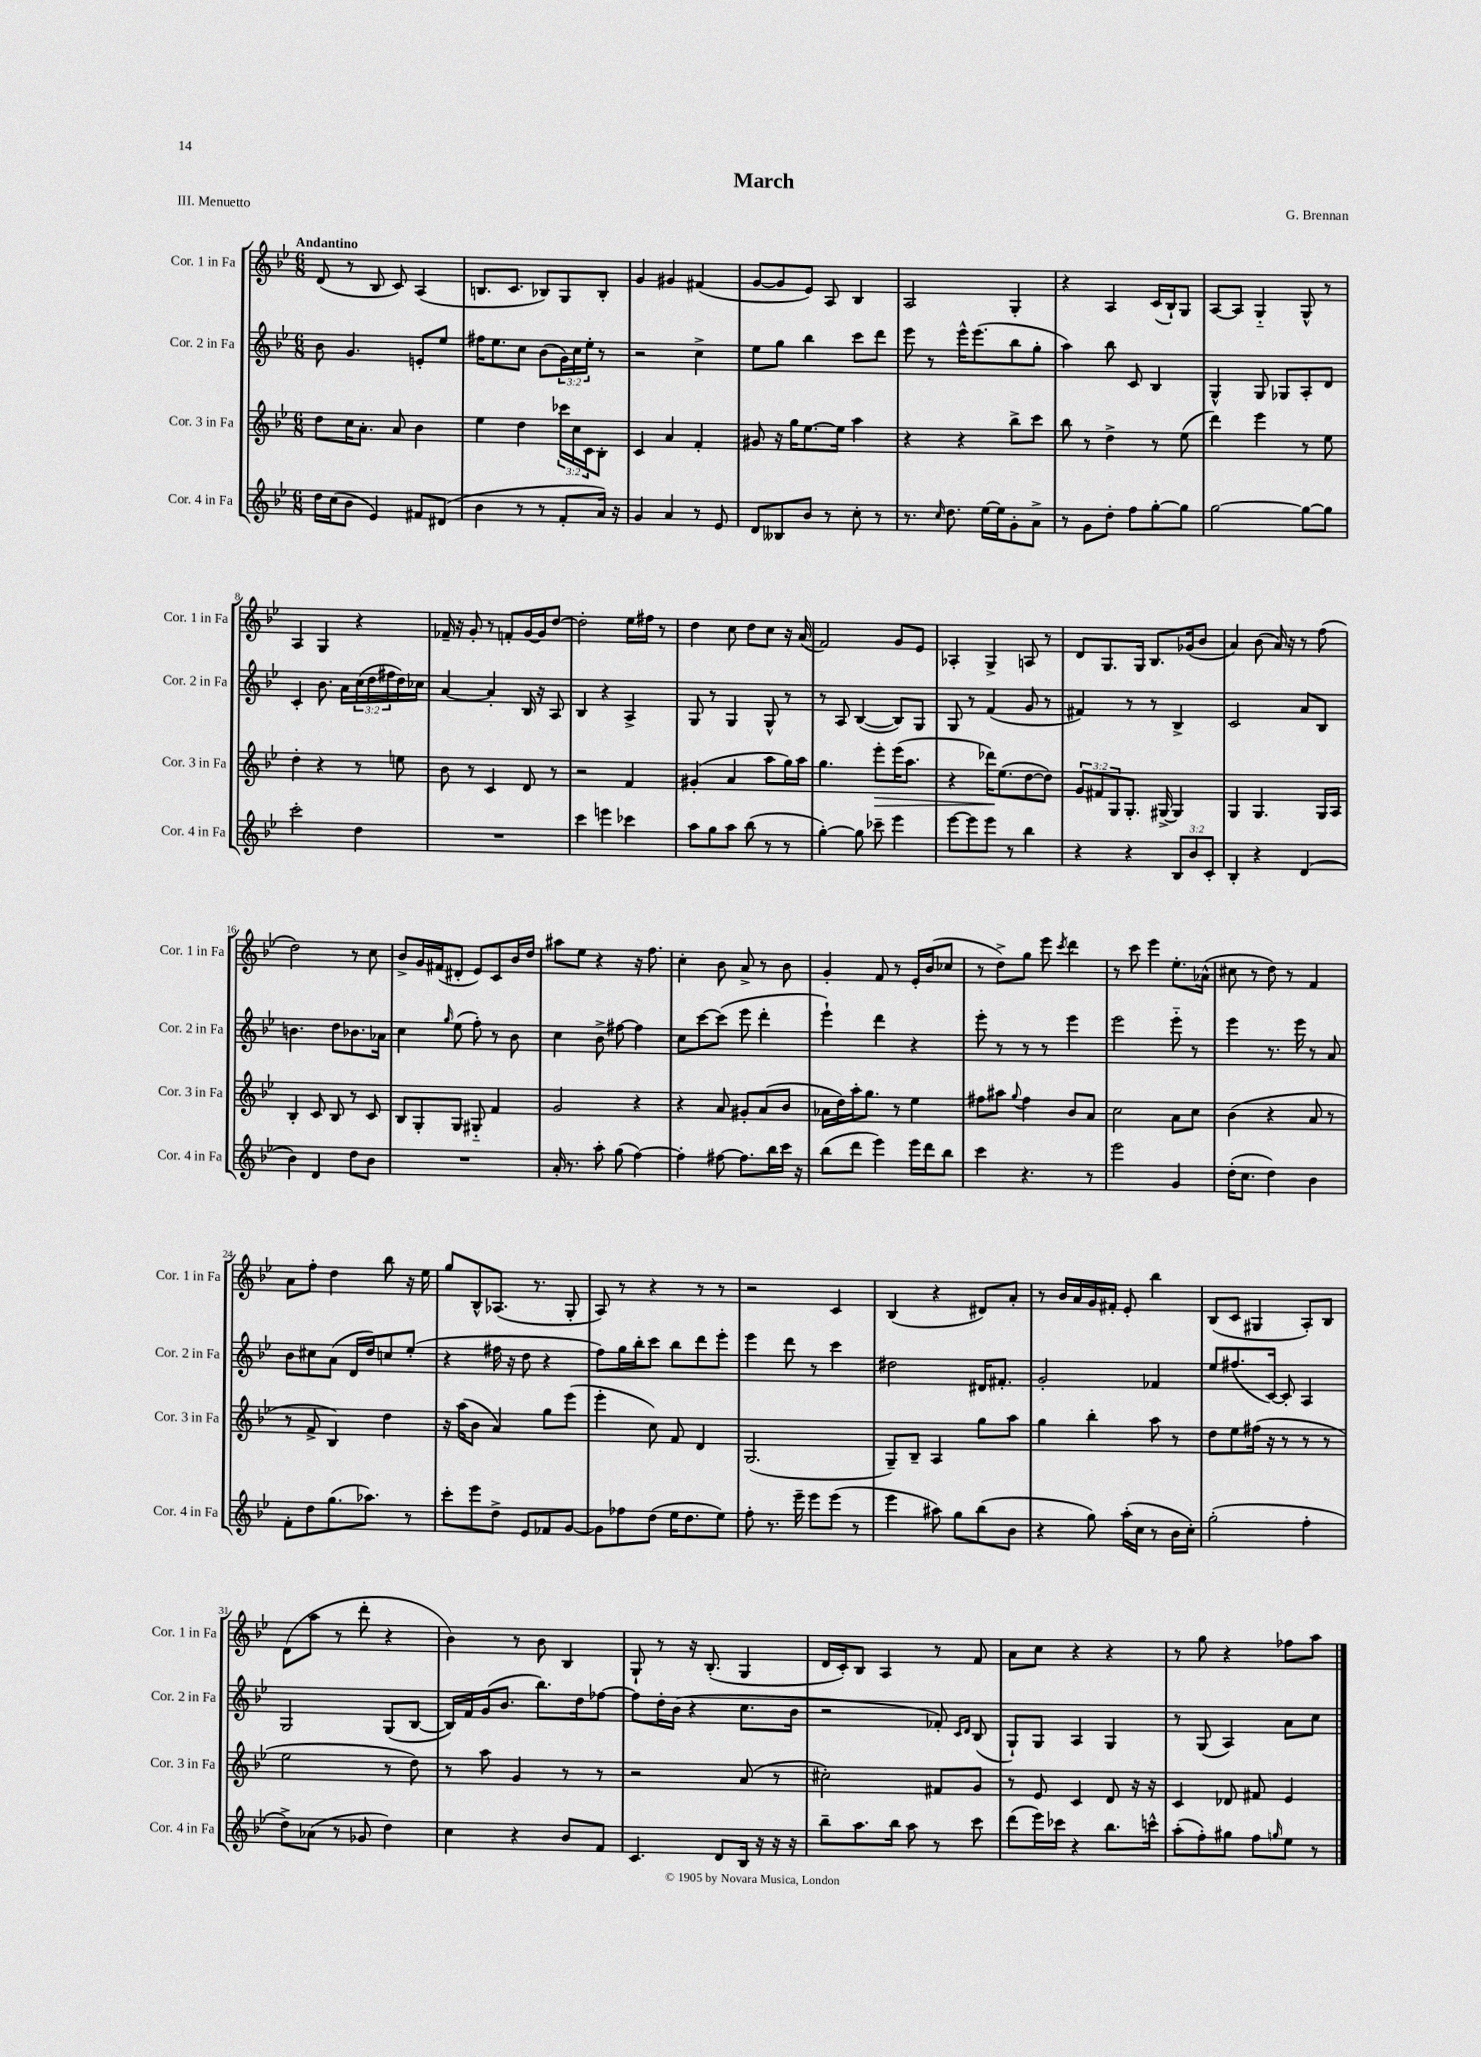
\header { title = "March" composer = "G. Brennan" piece = "III. Menuetto" }
<<
\new StaffGroup <<
\new Staff = "s0" \with { instrumentName = "Cor. 1 in Fa" shortInstrumentName = "Cor. 1 in Fa" } {
    \clef treble \key bes \major \numericTimeSignature \time 6/8 \tempo "Andantino"
    d'8( r8 bes8 c'8) a4( |
    b8. c'8. bes8) g8 bes8-. |
    g'4 gis'4 fis'4( |
    g'8~ g'8 ees'8) a8 bes4 |
    a2 g4-. |
    r4 a4 c'16( bes16-!) g8 |
    a8~ a8 g4-_ g8-^ r8 |
    a4 g4 r4 |
    fes'16-- r16 g'8-. r8 f'8-. g'16~ g'16 d''8~ |
    d''2-. ees''16 fis''16 r8 |
    d''4 c''8 d''8 c''8 r16 a'16( |
    f'2) g'8 ees'8 |
    aes4-. g4-> a8 r8 |
    d'8 g8. g16 bes8. ges'16( bes'8 |
    a'4) bes'8( a'16) r16 r8 f''8( |
    d''2) r8 c''8 |
    bes'8-> g'16 fis'16( dis'8-. ees'8) c'8 bes'16 d''16 |
    ais''8 ees''8 r4 r16 f''8. |
    c''4-. bes'8 a'8-> r8 bes'8 |
    g'4-. f'8 r8 ees'16-. bes'16( ces''8 |
    r8 d''8->) g''8 ees'''8 \acciaccatura { c'''8 } d'''4 |
    r8 c'''8 ees'''4 ees''8.-. aes'16-^( |
    cis''8 r8 d''8) r8 f'4 |
    a'8 f''8-. d''4 bes''8 r16 ees''16 |
    g''8 bes8-^ aes8.( r8. g8-. |
    a8) r8 r4 r8 r8 |
    r2 c'4 |
    bes4( r4 dis'8) a'8-. |
    r8 bes'16 a'16 g'16 fis'16-. ees'8-. bes''4 |
    bes8( c'8 gis4 a8-.) bes8 |
    d'8( a''8 r8 d'''8-. r4 |
    bes'4) r8 bes'8 bes4 |
    g8-! r8 r16 bes8.-.( g4 |
    d'16 c'16-.) bes8 a4 r8 f'8 |
    a'8 c''8 r4 r4 |
    r8 g''8 r4 fes''8 a''8 \bar "|." |
}
\new Staff = "s1" \with { instrumentName = "Cor. 2 in Fa" shortInstrumentName = "Cor. 2 in Fa" } {
    \clef treble \key bes \major \numericTimeSignature \time 6/8 \override Staff.TupletNumber.text = #tuplet-number::calc-fraction-text
    bes'8 g'4. e'8-. ees''8 |
    fis''16 ees''8. c''8 bes'8( \tuplet 3/2 { g'16) c''16 ees''16-. } r8 |
    r2 c''4-> |
    ees''8 g''8 bes''4 c'''8 d'''8 |
    ees'''8 r8 ees'''16-^ ees'''8.( bes''8 g''8-. |
    a''4) bes''8 c'8 bes4 |
    g4-^ g8 ges8 a8-. d'8 |
    c'4-. bes'8. a'16 \tuplet 3/2 { c''16( d''16 fis''16 } d''16) ces''16 |
    a'4~ a'4-. bes16 r16 a8 |
    bes4 r4 a4-> |
    g8 r8 g4 g8-^ r8 |
    r8 a8 bes4~( bes8) g8 |
    g8 r8 f'4( g'8 r8 |
    fis'4) r8 r8 bes4-> |
    c'2 a'8 bes8 |
    b'4. d''8 bes'8. aes'16 |
    c''4 \grace { g''16 } ees''8( f''8-.) r8 bes'8 |
    c''4 bes'8-> fis''8~ fis''4 |
    c''8 c'''8~ c'''8( ees'''8 d'''4-. |
    ees'''4-!) d'''4 r4 |
    ees'''8-. r8 r8 r8 ees'''4 |
    ees'''2 ees'''8-_ r8 |
    ees'''4 r8. ees'''16 r8 a'8 |
    bes'8 cis''8 a'8( d'16 d''16) c''8 ees''8-.( |
    r4 fis''16 r16 d''8 r4 |
    f''8) g''16 bes''16-. c'''8 bes''8 d'''8 ees'''8-. |
    ees'''4 d'''8 r8 c'''4 |
    dis''2 dis'16 fis'8.-. |
    g'2-. fes'4 |
    ees''8 fis''8.( c'16~) c'8-. a4 |
    g2 g8( bes8~ |
    bes16) f'16 g'16( bes'8. bes''8.) d''16 fes''8~ |
    fes''8 d''16-. bes'16( r4 c''8. bes'16 |
    r2 fes'8-.) \grace { c'16 d'16 } bes8( |
    g8-!) g8 a4 g4 |
    r8 g8( a4) a'8 c''8 \bar "|." |
}
\new Staff = "s2" \with { instrumentName = "Cor. 3 in Fa" shortInstrumentName = "Cor. 3 in Fa" } {
    \clef treble \key bes \major \numericTimeSignature \time 6/8 \override Staff.TupletNumber.text = #tuplet-number::calc-fraction-text
    d''8 c''16 a'8.-. a'8 bes'4 |
    ees''4 d''4 \tuplet 3/2 { ces'''16 c''16 c'16 } bes8-. |
    c'4 a'4 f'4-. |
    gis'8 r16 g''16 ees''8.~ ees''16 a''4 |
    r4 r4 bes''8-> c'''8 |
    bes''8 r8 d''4-> r8 ees''8( |
    d'''4) ees'''4 r8 ees''8 |
    d''4-. r4 r8 e''8 |
    bes'8 r8 c'4 d'8 r8 |
    r2 f'4 |
    gis'4-.( a'4 a''8 g''16) a''16 |
    g''4. ees'''8-.\> ees'''16( a''8. |
    r4 des'''16\!) ees''8.( d''8~ d''8) |
    \tuplet 3/2 { g'8 fis'8 g8 } g8.-. gis16~-> gis4 |
    g4 g4. g16 a16 |
    bes4-. c'8 bes8 r8 c'8 |
    bes8 g8-. g8 gis8-_ f'4 |
    g'2 r4 |
    r4 a'8 gis'8-. a'8( bes'8 |
    aes'16 d''16) a''16-. g''8. r8 ees''4 |
    fis''8 ais''8 \appoggiatura { g''8 } fis''4 bes'8 a'8 |
    c''2 a'8 c''8 |
    bes'4( r4 a'8 r8 |
    r8 f'8-> bes4) d''4 |
    r16 a''16( bes'8 a'4) g''8 ees'''8( |
    ees'''4-. c''8) f'8 d'4 |
    g2.( |
    g8--) bes8-- a4 g''8 a''8 |
    g''4 bes''4-. a''8 r8 |
    d''8 ees''8 fis''16( r16 r8 r8 r8 |
    ees''2 r8 d''8) |
    r8 a''8 g'4 r8 r8 |
    r2 a'8( r8 |
    cis''2-.) fis'8 g'8 |
    r8 ees'8 c'4 d'8 r16 r16 |
    c'4 des'8 fis'8 ees'4 \bar "|." |
}
\new Staff = "s3" \with { instrumentName = "Cor. 4 in Fa" shortInstrumentName = "Cor. 4 in Fa" } {
    \clef treble \key bes \major \numericTimeSignature \time 6/8 \override Staff.TupletNumber.text = #tuplet-number::calc-fraction-text
    d''16 c''16( bes'8 ees'4) fis'8 dis'8( |
    bes'4 r8 r8 f'8-. a'16) r16 |
    g'4 a'4 r8 ees'8 |
    d'8 beses8 bes'8 r8 c''8-. r8 |
    r8. \grace { c''16 } d''8. ees''16~ ees''16 g'8-. a'8-> |
    r8 g'8 d''8-. f''8 g''8~-. g''8 |
    g''2~ g''8~ g''8 |
    c'''2-. d''4 |
    R2. |
    c'''4 e'''4 ces'''4 |
    a''8 g''8 a''8 bes''8( r8 r8 |
    g''4~-.) g''8 ces'''8-- ees'''4 |
    ees'''8~ ees'''8 ees'''8 r8 bes''4 |
    r4 r4 \tuplet 3/2 { bes8 bes'8 c'8-. } |
    bes4-. r4 d'4( |
    bes'4) d'4 d''8 bes'8 |
    R2. |
    a'16-. r8. a''8-. g''8( f''4~) |
    f''4-. fis''8~ fis''8. bes''16 c'''16 r16 |
    bes''8( d'''8 ees'''4) ees'''16 d'''16 bes''8 |
    c'''4 r4. r8 |
    ees'''2 g'4 |
    d''16-.( c''8. d''4) bes'4 |
    f'8-. d''8 g''8.( aes''8.) r8 |
    c'''8-. ees'''8 d''8-> ees'8 fes'8 g'8~ |
    g'8 fes''8 d''8( ees''16 d''8. ees''8) |
    f''8-. r8. ees'''16-- ees'''8 ees'''8( r8 |
    ees'''4 ais''8) g''8 bes''8( bes'8 |
    r4 g''8) a''16-.( c''16 r8 bes'16 c''16-.) |
    g''2-.( f''4-. |
    d''8->) aes'8( r8 ges'8 d''4) |
    c''4 r4 bes'8 f'8 |
    c'4. d'8 bes16 r16 r16 r16 |
    bes''8-- a''8. bes''16 a''8 r8 c'''8 |
    d'''8( ees'''16) ces'''16 r4 bes''8. c'''16-^ |
    a''8-.( f''8-.) gis''8 f''8 \grace { g''16 } ees''8 r8 \bar "|." |
}
>>
>>
